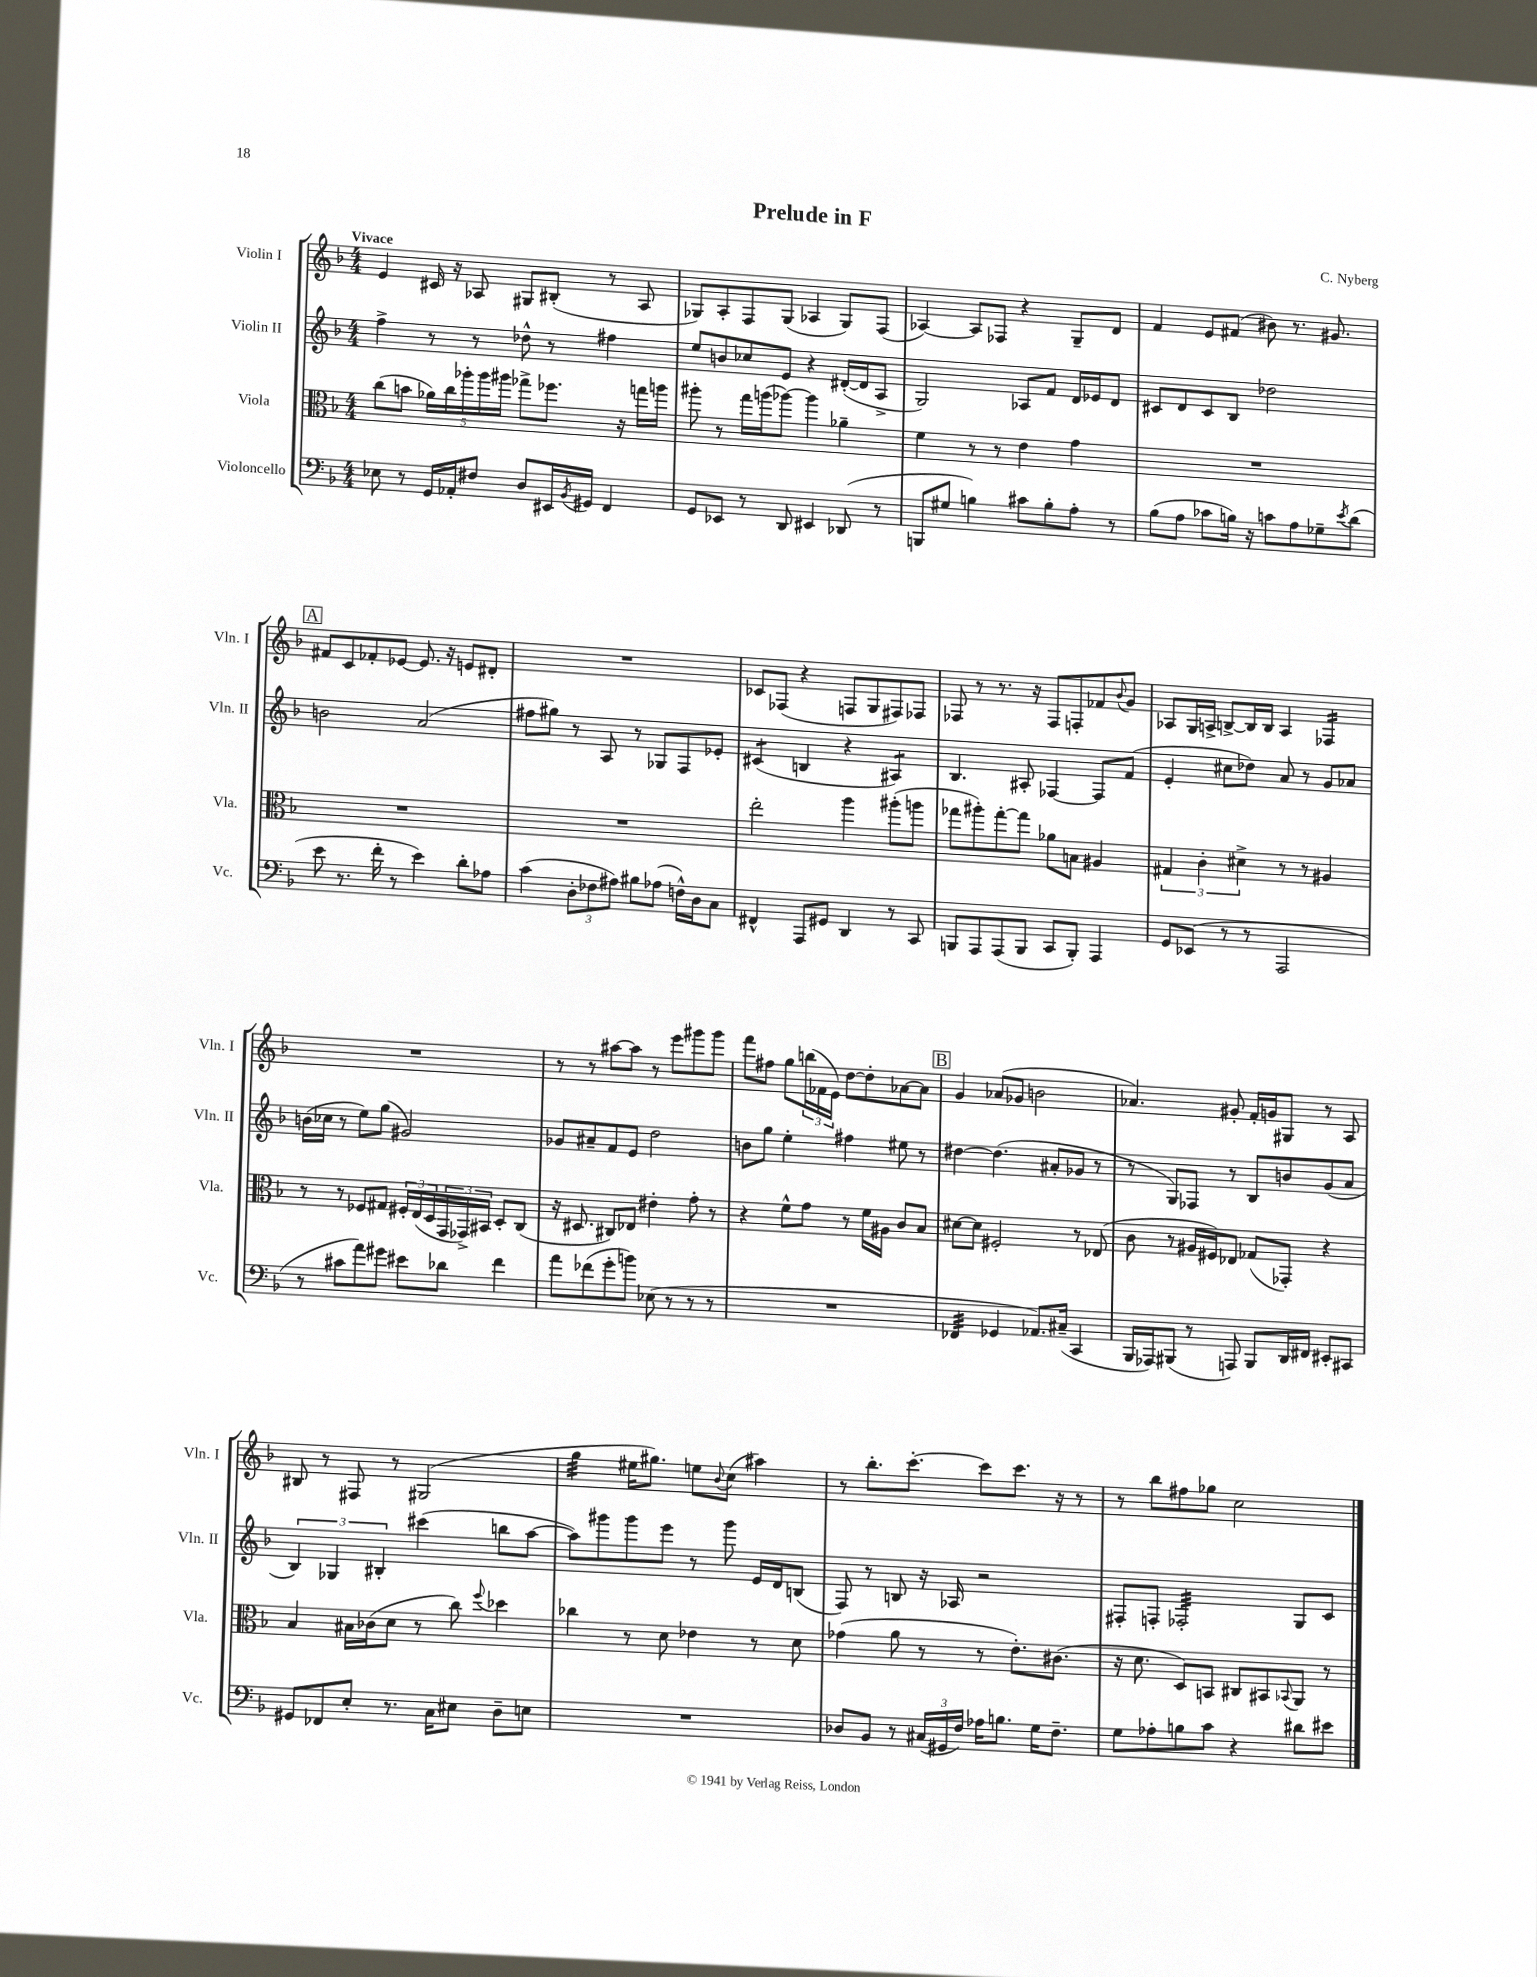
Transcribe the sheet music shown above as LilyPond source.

\header { title = "Prelude in F" composer = "C. Nyberg" }
<<
\new StaffGroup <<
\new Staff = "s0" \with { instrumentName = "Violin I" shortInstrumentName = "Vln. I" } {
    \clef treble \key f \major \numericTimeSignature \time 4/4 \tempo "Vivace"
    e'4 cis'16 r16 aes8 gis8 bis8-.( r8 aes8 |
    ges8) a8-. f8 ges8( aes4 ges8) f8( |
    aes4~) aes8 fes8 r4 g8-- d'8 |
    f'4 e'8 fis'8( bis'8) r8. gis'8. |
    \mark \markup { \box "A" } fis'8 c'8 fes'8-. ees'8~ ees'8. r16 e'8 dis'8-. |
    R1 |
    ces'8 fes8( r4 f8 g8 fis8) fes8 |
    fes8 r8 r8. r16 fes8 f8-. fes'8 \appoggiatura { bes'8 } g'8 |
    aes8 g16 a16-> b8~-> b16 b16 a4 fes4:16 |
    R1 |
    r8 r8 ais''8~ ais''8 r8 e'''8 gis'''8 gis'''8 |
    f'''8 fis''8 g''8 \tuplet 3/2 { b''16( fes'16 e'16) } d''8~ d''8-. aes'8~ aes'8 |
    \mark \markup { \box "B" } g'4 aes'8( ges'8 b'2 |
    aes'4.) gis'8-. f'16-. g'16 gis8 r8 a8 |
    bis8 r8 fis8 r8 gis2( |
    g''4:32 eis''16 gis''8.) e''8 \appoggiatura { bes'8 } c''8( ais''4) |
    r8 bes''8.-. c'''8.~-. c'''8 c'''8. r16 r8 |
    r8 bes''8 fis''8 ges''8 c''2 \bar "|." |
}
\new Staff = "s1" \with { instrumentName = "Violin II" shortInstrumentName = "Vln. II" } {
    \clef treble \key f \major \numericTimeSignature \time 4/4
    f''4-> r8 r8 des''8-^ r8 fis''4 |
    e''8 b'8 ces''8 e'8 r4 dis'16~-.( dis'16 a8-> |
    g2) aes8 f'8 d'16 ees'16 d'8 |
    cis'8 d'8 cis'8 bes8 des''2 |
    \mark \markup { \box "A" } b'2 a'2( |
    fis''8 gis''8) r8 a8 r8 ges8 f8 ees'8-. |
    cis'4:8( b4 r4 ais4:8) |
    bes4. ais8-. fes4~ fes8 f'8( |
    e'4-. cis''8 des''8) a'8 r8 g'8 aes'8 |
    b'16( ces''16 r8 e''8) g''8( gis'2) |
    ges'8 ais'8-- f'8 e'8 d''2 |
    b'8 g''8 e''4-. fis''4 eis''8 r8 |
    \mark \markup { \box "B" } dis''4~ dis''4.( ais'8-. ges'8 r8 |
    r8 g8) fes8 r8 bes8 b'8 g'8( a'8 |
    \tuplet 3/2 { bes4) ges4 bis4-. } cis'''4( b''8 a''8~ |
    a''8) gis'''8 gis'''8 e'''8 r8 gis'''8 e'16 d'16 b8( |
    f8) r8 b8 r16 aes16 r2 |
    fis8-. f8-. fes2:32-. g8 c'8 \bar "|." |
}
\new Staff = "s2" \with { instrumentName = "Viola" shortInstrumentName = "Vla." } {
    \clef alto \key f \major \numericTimeSignature \time 4/4
    c''8( b'8 \tuplet 5/4 { aes'16) c''16 aes''16-. aes''16 ais''16 } ges''8-> fes''8. r16 g''16 a''16 |
    ais''8-. r8 g''16 a''16( aes''8~) aes''4 aes'4-- |
    f'4 r8 r8 e'4 g'4 |
    R1 |
    \mark \markup { \box "A" } R1 |
    R1 |
    e''2-. a''4 ais''8-.( a''8 |
    ges''8 ais''8-.) ges''8~-. ges''8 aes'8 b8 ais4 |
    \tuplet 3/2 { gis4 c'4-. dis'4-> } r8 r8 ais4 |
    r8 r8 fes8 gis8 \tuplet 3/2 { fis16-. e16( d16 } \tuplet 3/2 { g,16 ges,16->) bis,16 } d8-. c8( |
    r16 dis8. cis8) ees8 eis'4-. g'8-. r8 |
    r4 f'8-^ g'8 r8 f'16 ais16 c'8 bes8 |
    \mark \markup { \box "B" } dis'8~ dis'8 fis2-. r8 ees8( |
    c'8 r8 ais16 fis16) ees8 ges8( ges,8-.) r4 |
    bes4 bis16 ces'16( d'8 r8 c''8) \appoggiatura { f''8 } des''4 |
    ces''4 r8 d'8 ees'4 r8 d'8 |
    ges'4( a'8 r8 r8 e'8.-.) cis'8.( |
    r16 d'8. d8) b,8 cis8 bis,8 \appoggiatura { bes,8 } a,8 r8 \bar "|." |
}
\new Staff = "s3" \with { instrumentName = "Violoncello" shortInstrumentName = "Vc." } {
    \clef bass \key f \major \numericTimeSignature \time 4/4
    ees8 r8 g,16 aes,16-. fis8 d8 eis,16 \acciaccatura { bes,8 } gis,16 f,4 |
    g,8 ees,8 r8 d,8 eis,4 des,8( r8 |
    b,,8 gis8 b4) cis'8 b8-. a8-. r8 |
    bes8( a8 ces'8 b16) r16 c'8 a8 ges8-- \acciaccatura { e'8 } d'8( |
    \mark \markup { \box "A" } e'8 r8. f'16-. r8 e'4) d'8-. aes8 |
    c'4( \tuplet 3/2 { d8-. fes8 ais8) } bis8 aes8( f16-^) d16 c8 |
    fis,4-^ a,,8 gis,8 d,4 r8 c,8 |
    b,,8 a,,8 a,,8( b,,8 c,8 b,,8-.) a,,4 |
    g,8 ees,8( r8 r8 a,,2 |
    r8 cis'8 a'8) gis'8 eis'8 des'8 f'4 |
    a'8 fes'8( g'8-. b'8) ees8( r8 r8 r8 |
    R1 |
    \mark \markup { \box "B" } fes,4:32 ges,4 aes,8.) cis16--( c,4 |
    bes,,16 aes,,16) bis,,8( r8 a,,8) bis,,8 d,16 fis,16 eis,8-. cis,8 |
    gis,8 fes,8 e8-. r8. c16 eis8 d8-- e8 |
    R1 |
    des8 bes,8 r8 \tuplet 3/2 { cis16( gis,16 f16) } aes16 b8. g16 f8.-- |
    g8 aes8-. b8 c'8 r4 dis'8 eis'8 \bar "|." |
}
>>
>>
\layout { \context { \Score \remove "Bar_number_engraver" } }
